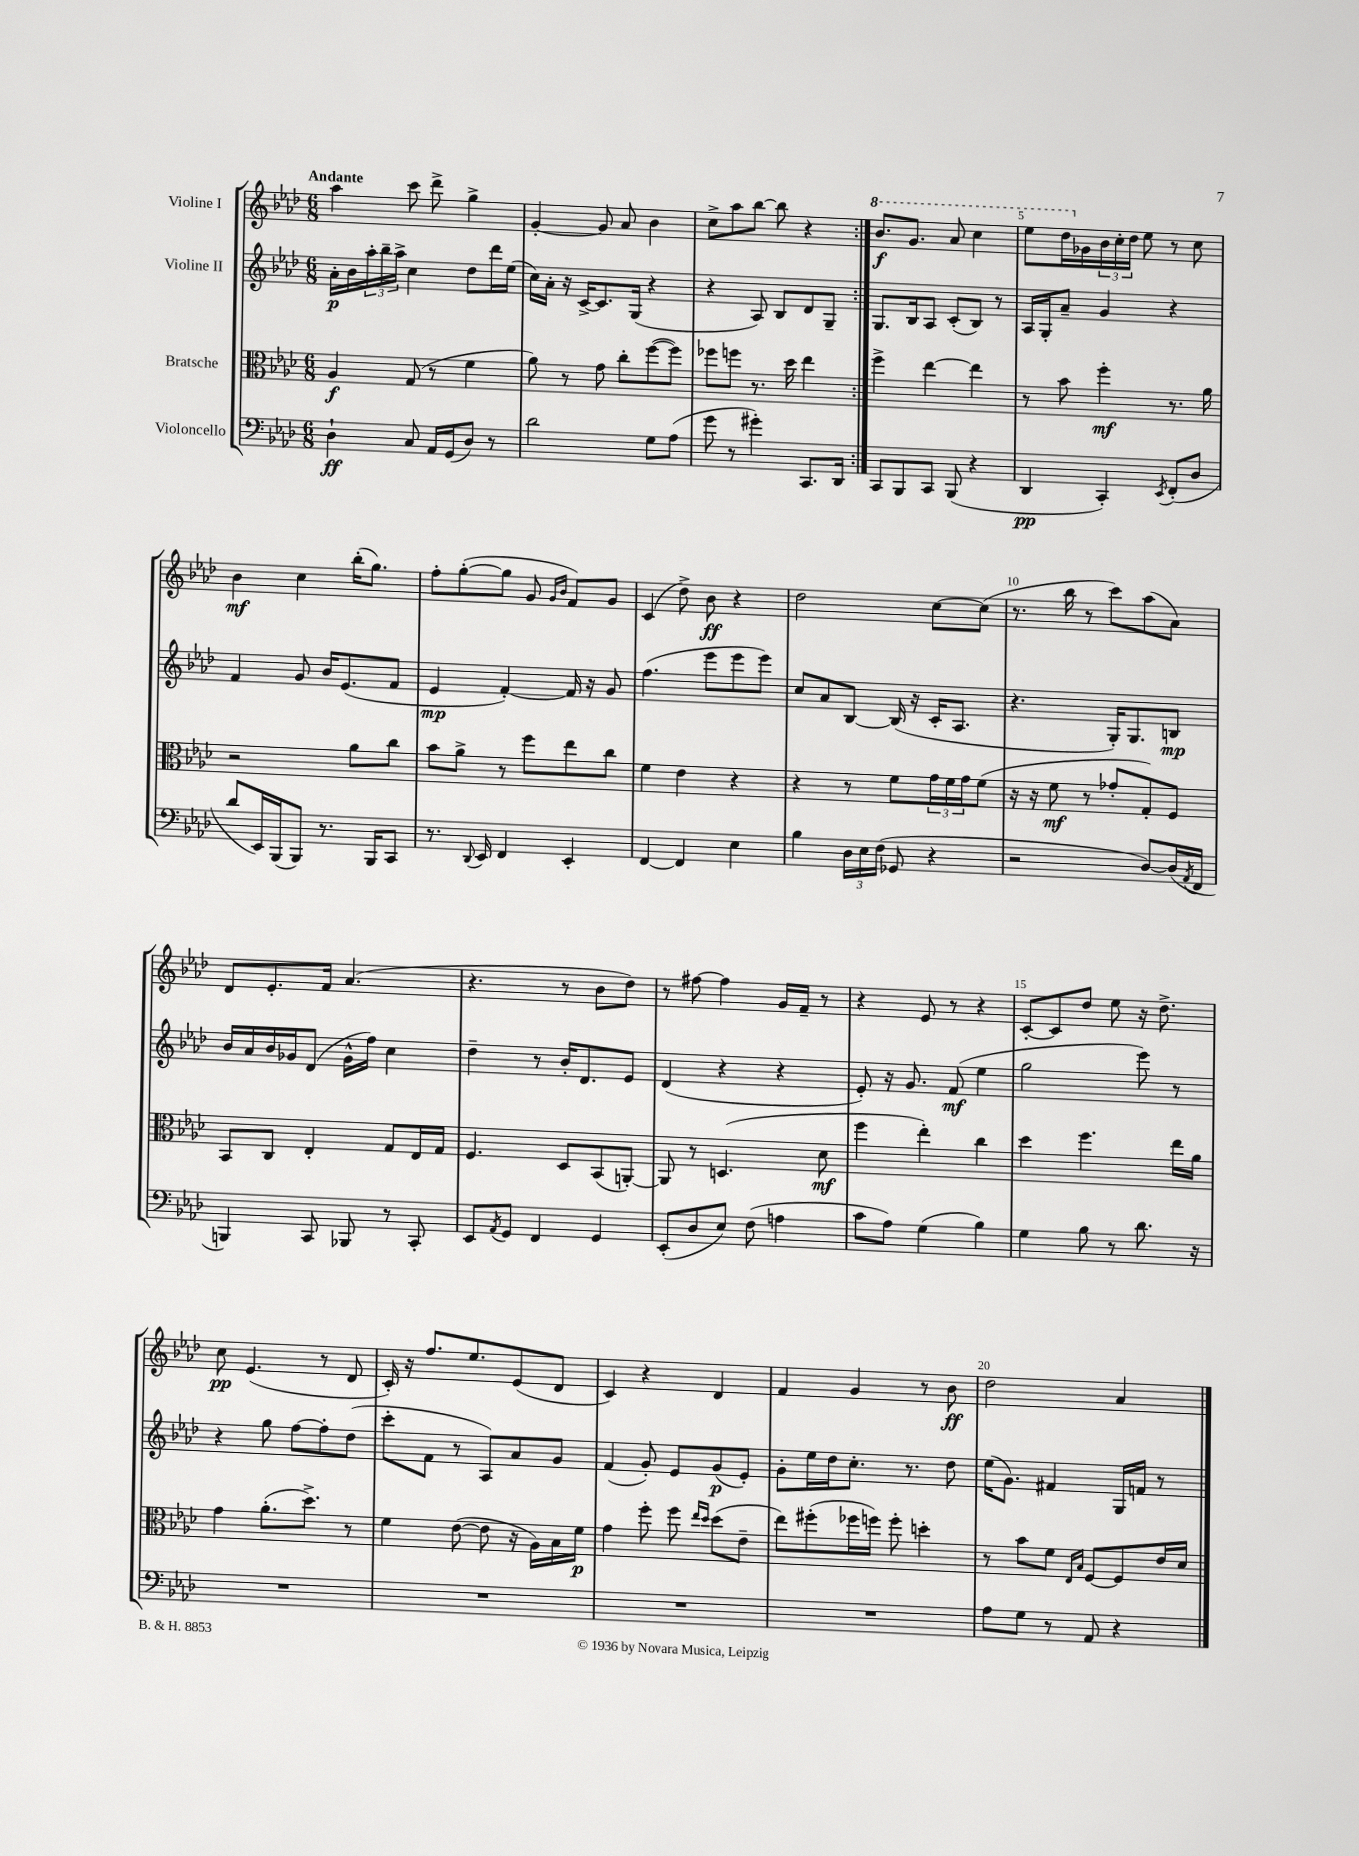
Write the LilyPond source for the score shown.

<<
\new StaffGroup <<
\new Staff = "s0" \with { instrumentName = "Violine I" } {
    \clef treble \key aes \major \numericTimeSignature \time 6/8 \tempo "Andante"
    \repeat volta 2 { aes''4 c'''8 des'''8-> g''4-> |
    g'4~-. g'8 aes'8 bes'4 |
    c''8-> aes''8 bes''8~ bes''8 r4 | }
    \ottava #1 bes''8.\f g''8. aes''8 c'''4 |
    ees'''8 des'''16 \ottava #0 ges'16 \tuplet 3/2 { bes'16 c''16-. des''16 } ees''8 r8 c''8 |
    bes'4\mf c''4 bes''16-.( g''8.) |
    f''8-. g''8~-.( g''8 g'8 \grace { g'16 bes'16 } f'8) g'8 |
    c'4( des''8->) bes'8\ff r4 |
    des''2 c''8~ c''8( |
    r8. bes''16 r8 c'''8) aes''8( aes'8) |
    des'8 ees'8.-. f'16 aes'4.( |
    r4. r8 bes'8 des''8) |
    r8 fis''8~ fis''4 g'16 f'16-- r8 |
    r4 ees'8 r8 r4 |
    c'8~-. c'8 des''8 ees''8 r16 des''8.-> |
    c''8\pp ees'4.( r8 des'8 |
    c'16-.) r16 f''8. ees''8. ees'8( des'8 |
    c'4) r4 des'4 |
    f'4 g'4 r8 bes'8\ff |
    des''2 aes'4 \bar "|." |
}
\new Staff = "s1" \with { instrumentName = "Violine II" } {
    \clef treble \key aes \major \numericTimeSignature \time 6/8
    \repeat volta 2 { aes'16-.\p bes'16 \tuplet 3/2 { aes''16-. bes''16-- aes''16-> } c''4 des''8 des'''16 ees''16( |
    c''16) aes'16-. r16 c'16~-> c'8. g16( r4 |
    r4 aes8) bes8 des'8 g8-- | }
    g8. bes16 aes8 c'8-.( bes8) r8 |
    aes16 g16-. aes'8-- g'4 r4 |
    f'4 g'8 bes'16 ees'8.( f'8 |
    ees'4\mp f'4~-.) f'16 r16 g'8 |
    f''4.( ees'''8 ees'''8 ees'''8) |
    c''8 aes'8 bes8~ bes16( r16 c'16-. aes8. |
    r4. g16-.) g8. b8\mp |
    bes'16 aes'16 bes'16 ges'16 des'8( ges'16-^ f''16) c''4 |
    des''4-- r8 bes'16-. des'8. ees'8 |
    des'4( r4 r4 |
    ees'8-.) r16 g'8. f'8\mf( ees''4 |
    g''2 ees'''8) r8 |
    r4 g''8 f''8~ f''8-. des''8( |
    c'''8-. f'8 r8 aes8) aes'8 g'8 |
    f'4( g'8-.) ees'8 g'8\p( ees'8-.) |
    g'8-. ees''16 des''16 c''8.-. r8. des''8 |
    ees''16( g'8.) fis'4 g16 f'16 r8 \bar "|." |
}
\new Staff = "s2" \with { instrumentName = "Bratsche" } {
    \clef alto \key aes \major \numericTimeSignature \time 6/8
    \repeat volta 2 { aes4\f g8( r8 f'4 |
    aes'8) r8 g'8 c''8-. f''8~( f''8) |
    fes''8 f''8 r8. des''16 ees''4 | }
    f''4-> ees''4~ ees''4 |
    r8 bes'8 f''4-.\mf r8. aes'16 |
    r2 aes'8 c''8 |
    bes'8 aes'8-> r8 f''8 ees''8 c''8 |
    f'4 ees'4 r4 |
    r4 r8 f'8 \tuplet 3/2 { g'16 f'16 g'16 } f'8( |
    r16 r16 f'8\mf r8 ges'8-. g8-.) f8 |
    bes,8 c8 ees4-. g8 ees16 g16 |
    f4. des8 bes,8( a,8~-.) |
    a,8 r8 d4.( des'8\mf |
    f''4 ees''4-.) c''4 |
    des''4 f''4. ees''16 aes'16 |
    g'4 aes'8.-.( des''8.->) r8 |
    f'4 ees'8~( ees'8 r16 aes16) bes16 f'16\p |
    g'4 f''8-. f''8 \grace { ees''16 des''16 } des''8( ees'8-- |
    ees''8) fis''8-.( fes''16 f''16) f''8-. d''4-. |
    r8 bes'8 f'8 \grace { ees16 bes16 } f8~ f8 ees'16 des'16 \bar "|." |
}
\new Staff = "s3" \with { instrumentName = "Violoncello" } {
    \clef bass \key aes \major \numericTimeSignature \time 6/8
    \repeat volta 2 { des4-!\ff c8 aes,16 g,16( des8) r8 |
    des'2 g8 aes8( |
    g'8 r8 gis'4-.) c,8. des,16 | }
    c,8 bes,,8 c,8 bes,,8( r4 |
    des,4\pp c,4-.) \acciaccatura { ees,8 } f,8-.( des8 |
    des'8 ees,16) bes,,16( bes,,8) r8. bes,,16 c,8 |
    r8. \appoggiatura { des,8 } ees,16 f,4 ees,4-. |
    f,4~ f,4 ees4 |
    bes4 \tuplet 3/2 { des16 ees16 f16( } ges,8 r4 |
    r2 des8~) des16( \acciaccatura { aes,8 } f,16 |
    b,,4) c,8 bes,,8 r8 c,8-. |
    ees,8 \acciaccatura { aes,8 } g,8 f,4 g,4 |
    ees,8-.( des8 ees8) f8( a4 |
    c'8 aes8) g4( bes4) |
    g4 bes8 r8 des'8. r16 |
    R2. |
    R2. |
    R2. |
    R2. |
    aes8 g8 r8 aes,8 r4 \bar "|." |
}
>>
>>
\layout { \context { \Score \override BarNumber.break-visibility = ##(#f #t #t) barNumberVisibility = #(every-nth-bar-number-visible 5) } }
